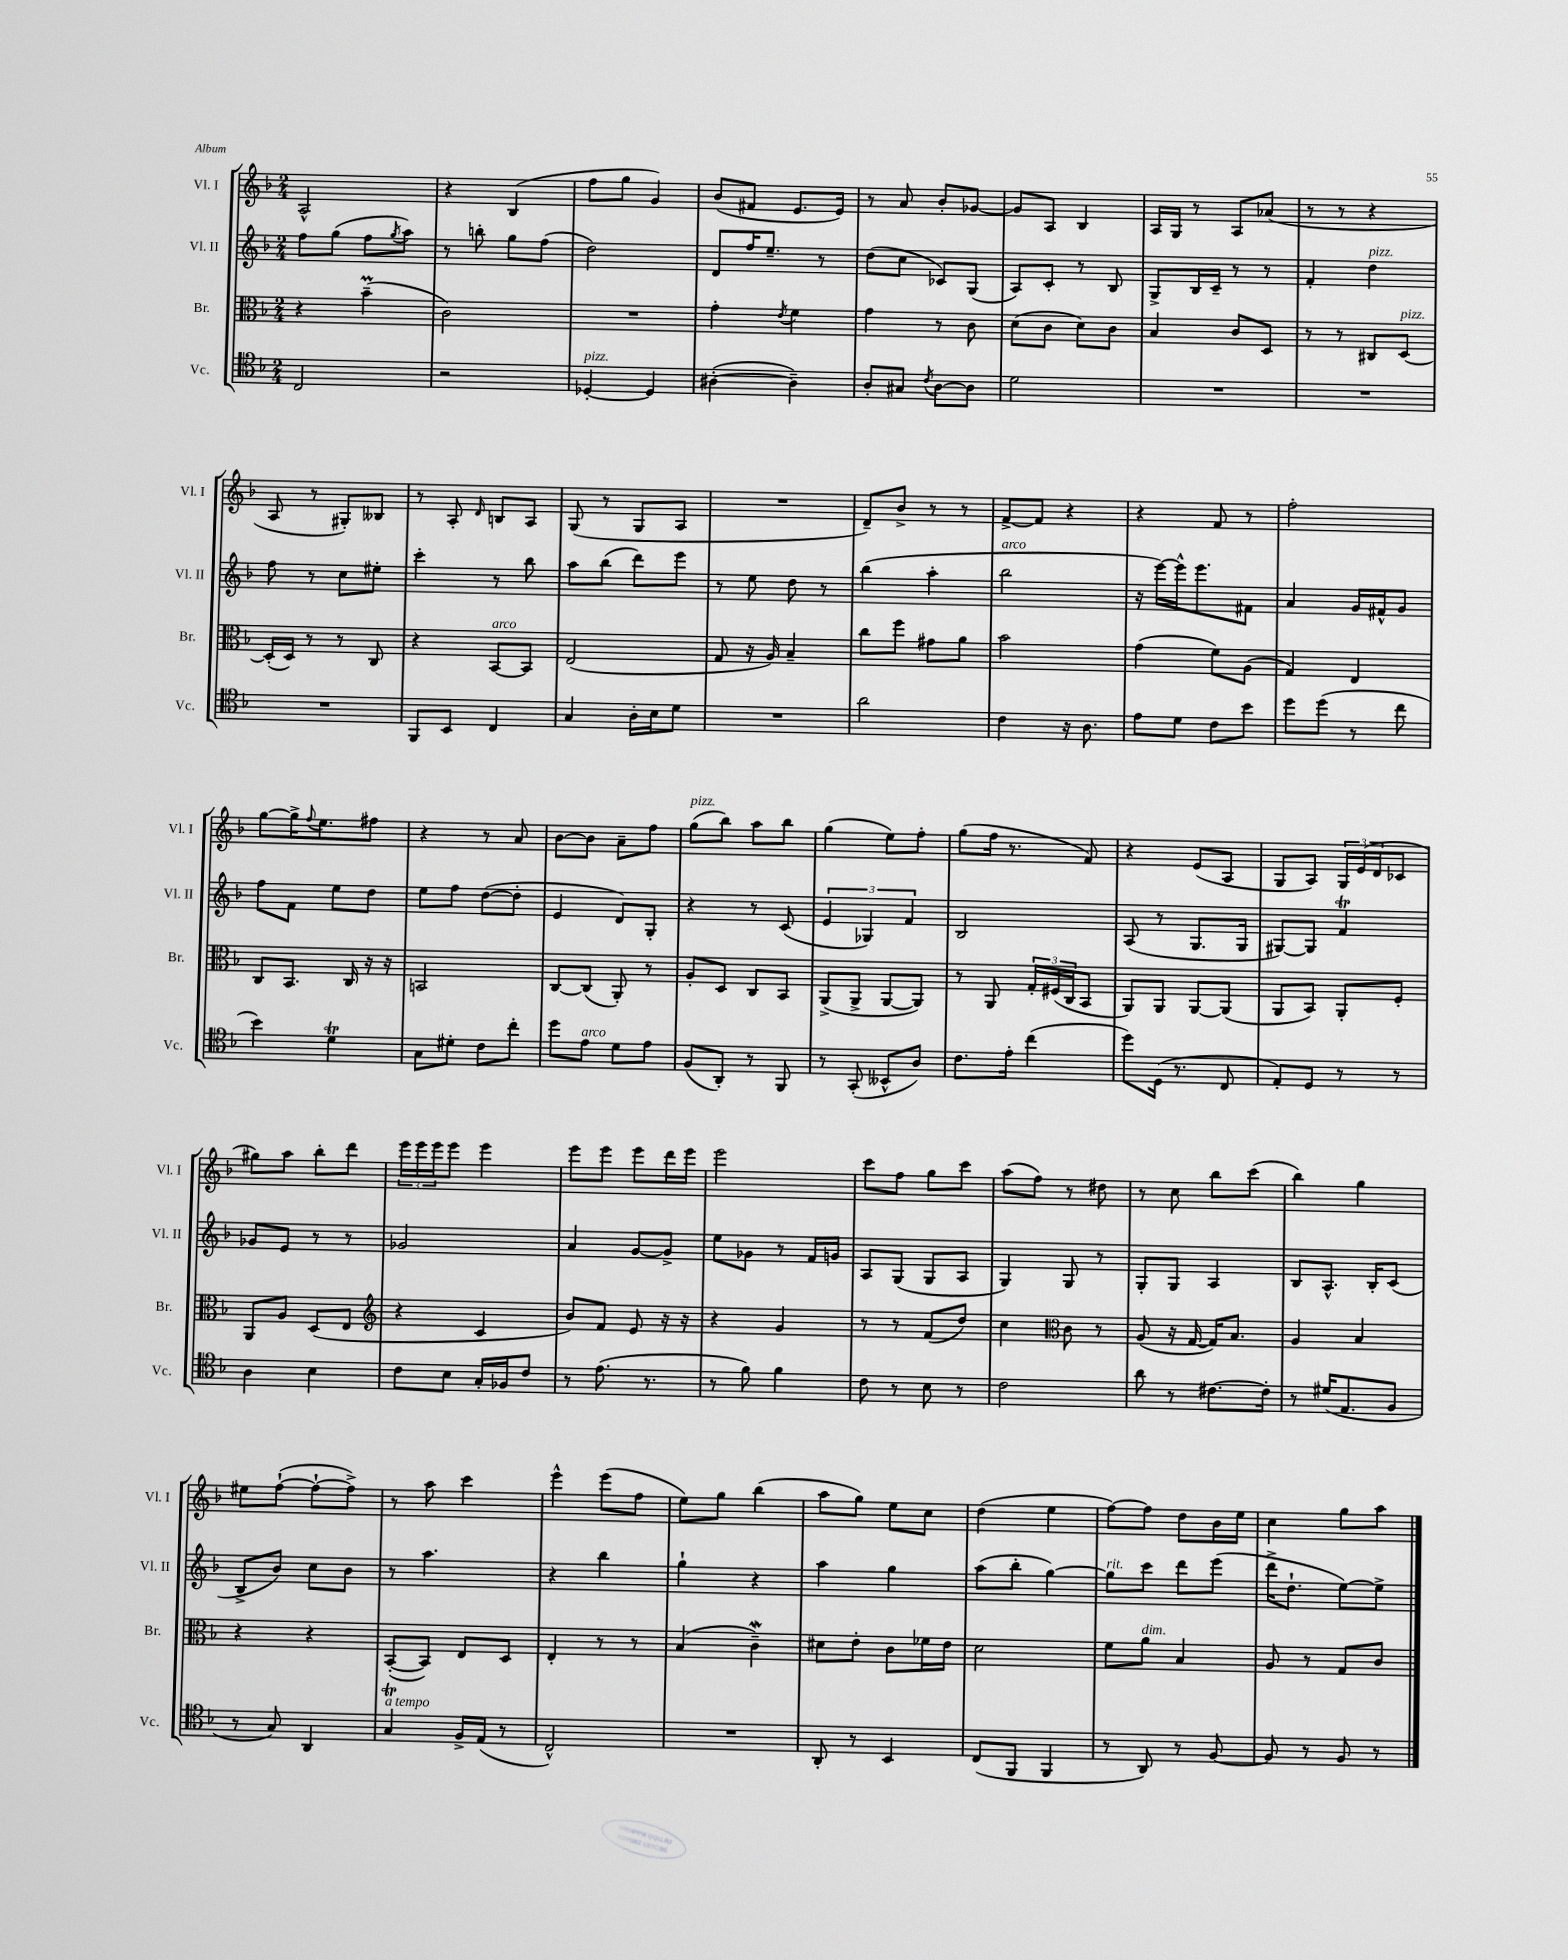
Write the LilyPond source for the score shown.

<<
\new StaffGroup <<
\new Staff = "s0" \with { instrumentName = "Vl. I" shortInstrumentName = "Vl. I" } {
    \clef treble \key f \major \numericTimeSignature \time 2/4
    a2-^ |
    r4 bes4( |
    f''8 g''8 g'4) |
    bes'8( fis'8 e'8. e'16) |
    r8 a'8 bes'8-. ges'8~ |
    ges'8 a8 bes4 |
    a16 g16 r8 a8 aes'8( |
    r8 r8 r4 |
    a8 r8 gis8-.) beses8 |
    r8 a8-. \grace { d'16 } b8 a8 |
    g8( r8 g8 a8 |
    R2 |
    d'8--) bes'8-> r8 r8 |
    f'8~-> f'8 r4 |
    r4 f'8 r8 |
    f''2-. |
    g''8~ g''16-> \appoggiatura { f''8 } e''8. fis''8 |
    r4 r8 a'8 |
    bes'8~ bes'8 a'8-- f''8 |
    g''8^\markup { \italic "pizz." }( bes''8) a''8 bes''8 |
    g''4( e''8) f''8-. |
    g''8( f''16 r8. f'8) |
    r4 e'8( a8 |
    g8 a8) \tuplet 3/2 { g16 e'16( d'16 } ces'8 |
    gis''8) a''8 bes''8-. d'''8 |
    \tuplet 3/2 { e'''16 e'''16 e'''16 } e'''8 e'''4 |
    e'''8 e'''8 e'''8 d'''16 e'''16 |
    e'''2 |
    c'''8 f''8 g''8 c'''8 |
    a''8( f''8) r8 dis''8 |
    r8 c''8 bes''8 c'''8( |
    bes''4) g''4 |
    eis''8 f''8~-!( f''8~-! f''8->) |
    r8 a''8 c'''4 |
    e'''4-^ e'''8( f''8 |
    e''8) g''8 bes''4( |
    a''8 g''8) e''8 c''8 |
    d''4( e''4 |
    f''8~) f''8 d''8 bes'16 e''16 |
    c''4 g''8 a''8 \bar "|." |
}
\new Staff = "s1" \with { instrumentName = "Vl. II" shortInstrumentName = "Vl. II" } {
    \clef treble \key f \major \numericTimeSignature \time 2/4
    f''8 g''8( f''8 \acciaccatura { g''8 } a''8) |
    r8 b''8-. g''8 f''8( |
    d''2) |
    d'8 f''16 e''8.-- r8 |
    d''8( c''8 ces'8) g8( |
    a8) c'8-. r8 bes8 |
    g8-> bes16 c'16-- r8 r8 |
    f'4-. d''4^\markup { \italic "pizz." } |
    f''8 r8 c''8 eis''8-. |
    c'''4-. r8 bes''8 |
    a''8 bes''8( d'''8) e'''8 |
    r8 e''8 d''8 r8 |
    bes''4( a''4-. |
    bes''2^\markup { \italic "arco" } |
    r16 e'''16~) e'''16-^ e'''8. fis'8 |
    a'4 g'16 fis'16-^ g'8 |
    f''8 f'8 e''8 d''8 |
    e''8 f''8 d''8~( d''8-. |
    e'4 d'8) g8-. |
    r4 r8 c'8( |
    \tuplet 3/2 { e'4 ges4) f'4 } |
    bes2 |
    a8( r8 g8. g16 |
    gis8~) gis8 f'4\trill |
    ges'8 e'8 r8 r8 |
    ges'2 |
    a'4 g'8~ g'8-> |
    e''8 ges'8 r8 f'16 g'16 |
    a8 g8( g8 a8 |
    g4) g8 r8 |
    g8-. g8 a4 |
    bes8 a8.-^ bes16-. c'8( |
    bes8-> bes'8) c''8 bes'8 |
    r8 a''4. |
    r4 bes''4 |
    g''4-! r4 |
    a''4 g''4 |
    a''8( bes''8-. g''4~) |
    g''8^\markup { \italic "rit." } c'''8 d'''8 e'''8( |
    d'''16-> d''8.-! e''8~) e''8-> \bar "|." |
}
\new Staff = "s2" \with { instrumentName = "Br." shortInstrumentName = "Br." } {
    \clef alto \key f \major \numericTimeSignature \time 2/4
    r4 bes'4--\prall( |
    c'2) |
    R2 |
    g'4-. \acciaccatura { e'8 } f'4 |
    g'4 r8 c'8 |
    d'8( c'8 d'8) c'8 |
    bes4 c'8 d8 |
    r8 r8 cis8 d8~^\markup { \italic "pizz." } |
    d16-.( d16) r8 r8 c8 |
    r4 bes,8~^\markup { \italic "arco" } bes,8 |
    e2( |
    g8 r16 a16) bes4-- |
    c''8 f''8 gis'8 a'8 |
    bes'2 |
    g'4( f'8) a8( |
    g4) e4 |
    c8 bes,8. c16 r16 r16 |
    b,2 |
    c8~ c8( a,8-.) r8 |
    a8-. d8 c8 bes,8 |
    a,8->( a,8-> a,8~ a,8) |
    r8 a,8 \tuplet 3/2 { g16-. fis16( c16 } bes,8 |
    a,8) a,8 a,8~ a,8( |
    a,8 bes,8) a,8-. f8-. |
    a,8 a8 d8( e8 |
    \clef treble r4 c'4 |
    bes'8) f'8 e'8 r16 r16 |
    r4 g'4 |
    r8 r8 f'8( d''8) |
    c''4 \clef alto c'8 r8 |
    a8( r16 g16~ g16) bes8. |
    a4 bes4 |
    r4 r4 |
    bes,8~-.( bes,8) e8 d8 |
    e4-. r8 r8 |
    bes4( c'4--\mordent) |
    dis'8 e'8-. c'8 fes'16 e'16 |
    d'2 |
    f'8 a'8^\markup { \italic "dim." } bes4 |
    a8 r8 g8 c'8 \bar "|." |
}
\new Staff = "s3" \with { instrumentName = "Vc." shortInstrumentName = "Vc." } {
    \clef tenor \key f \major \numericTimeSignature \time 2/4
    c2 |
    r2 |
    des4~-.^\markup { \italic "pizz." } des4 |
    ais4~-.( ais4--) |
    a8-. gis8 \acciaccatura { c'8 } a8~ a8 |
    d'2 |
    R2 |
    R2 |
    R2 |
    f,8 bes,8 c4 |
    g4 a16-. bes16 d'8 |
    R2 |
    a'2 |
    c'4 r16 a8. |
    e'8 d'8 c'8 bes'8 |
    d''8 d''8( r8 c''8 |
    bes'4) d'4\trill |
    g8 dis'8-. c'8 c''8-. |
    d''8 e'8^\markup { \italic "arco" } d'8 e'8 |
    f8( a,8-.) r8 f,8 |
    r8 g,8-.( beses,8-^ a8) |
    c'8. e'16-. c''4( |
    d''8) d16( r8. c8 |
    e8-.) d8 r8 r8 |
    a4 bes4 |
    c'8 bes8 g16-. fes16 c'8 |
    r8 e'8.( r8. |
    r8 f'8) f'4 |
    c'8 r8 bes8 r8 |
    c'2 |
    a'8 r8 cis'8.~ cis'16-. |
    r8 dis'16( e8. f8 |
    r8 g8) a,4 |
    g4\trill^\markup { \italic "a tempo" } f16-> e16( r8 |
    c2-^) |
    R2 |
    a,8-. r8 bes,4 |
    c8( f,8 f,4 |
    r8 a,8) r8 f8~ |
    f8 r8 f8 r8 \bar "|." |
}
>>
>>
\layout { \context { \Score \remove "Bar_number_engraver" } }
